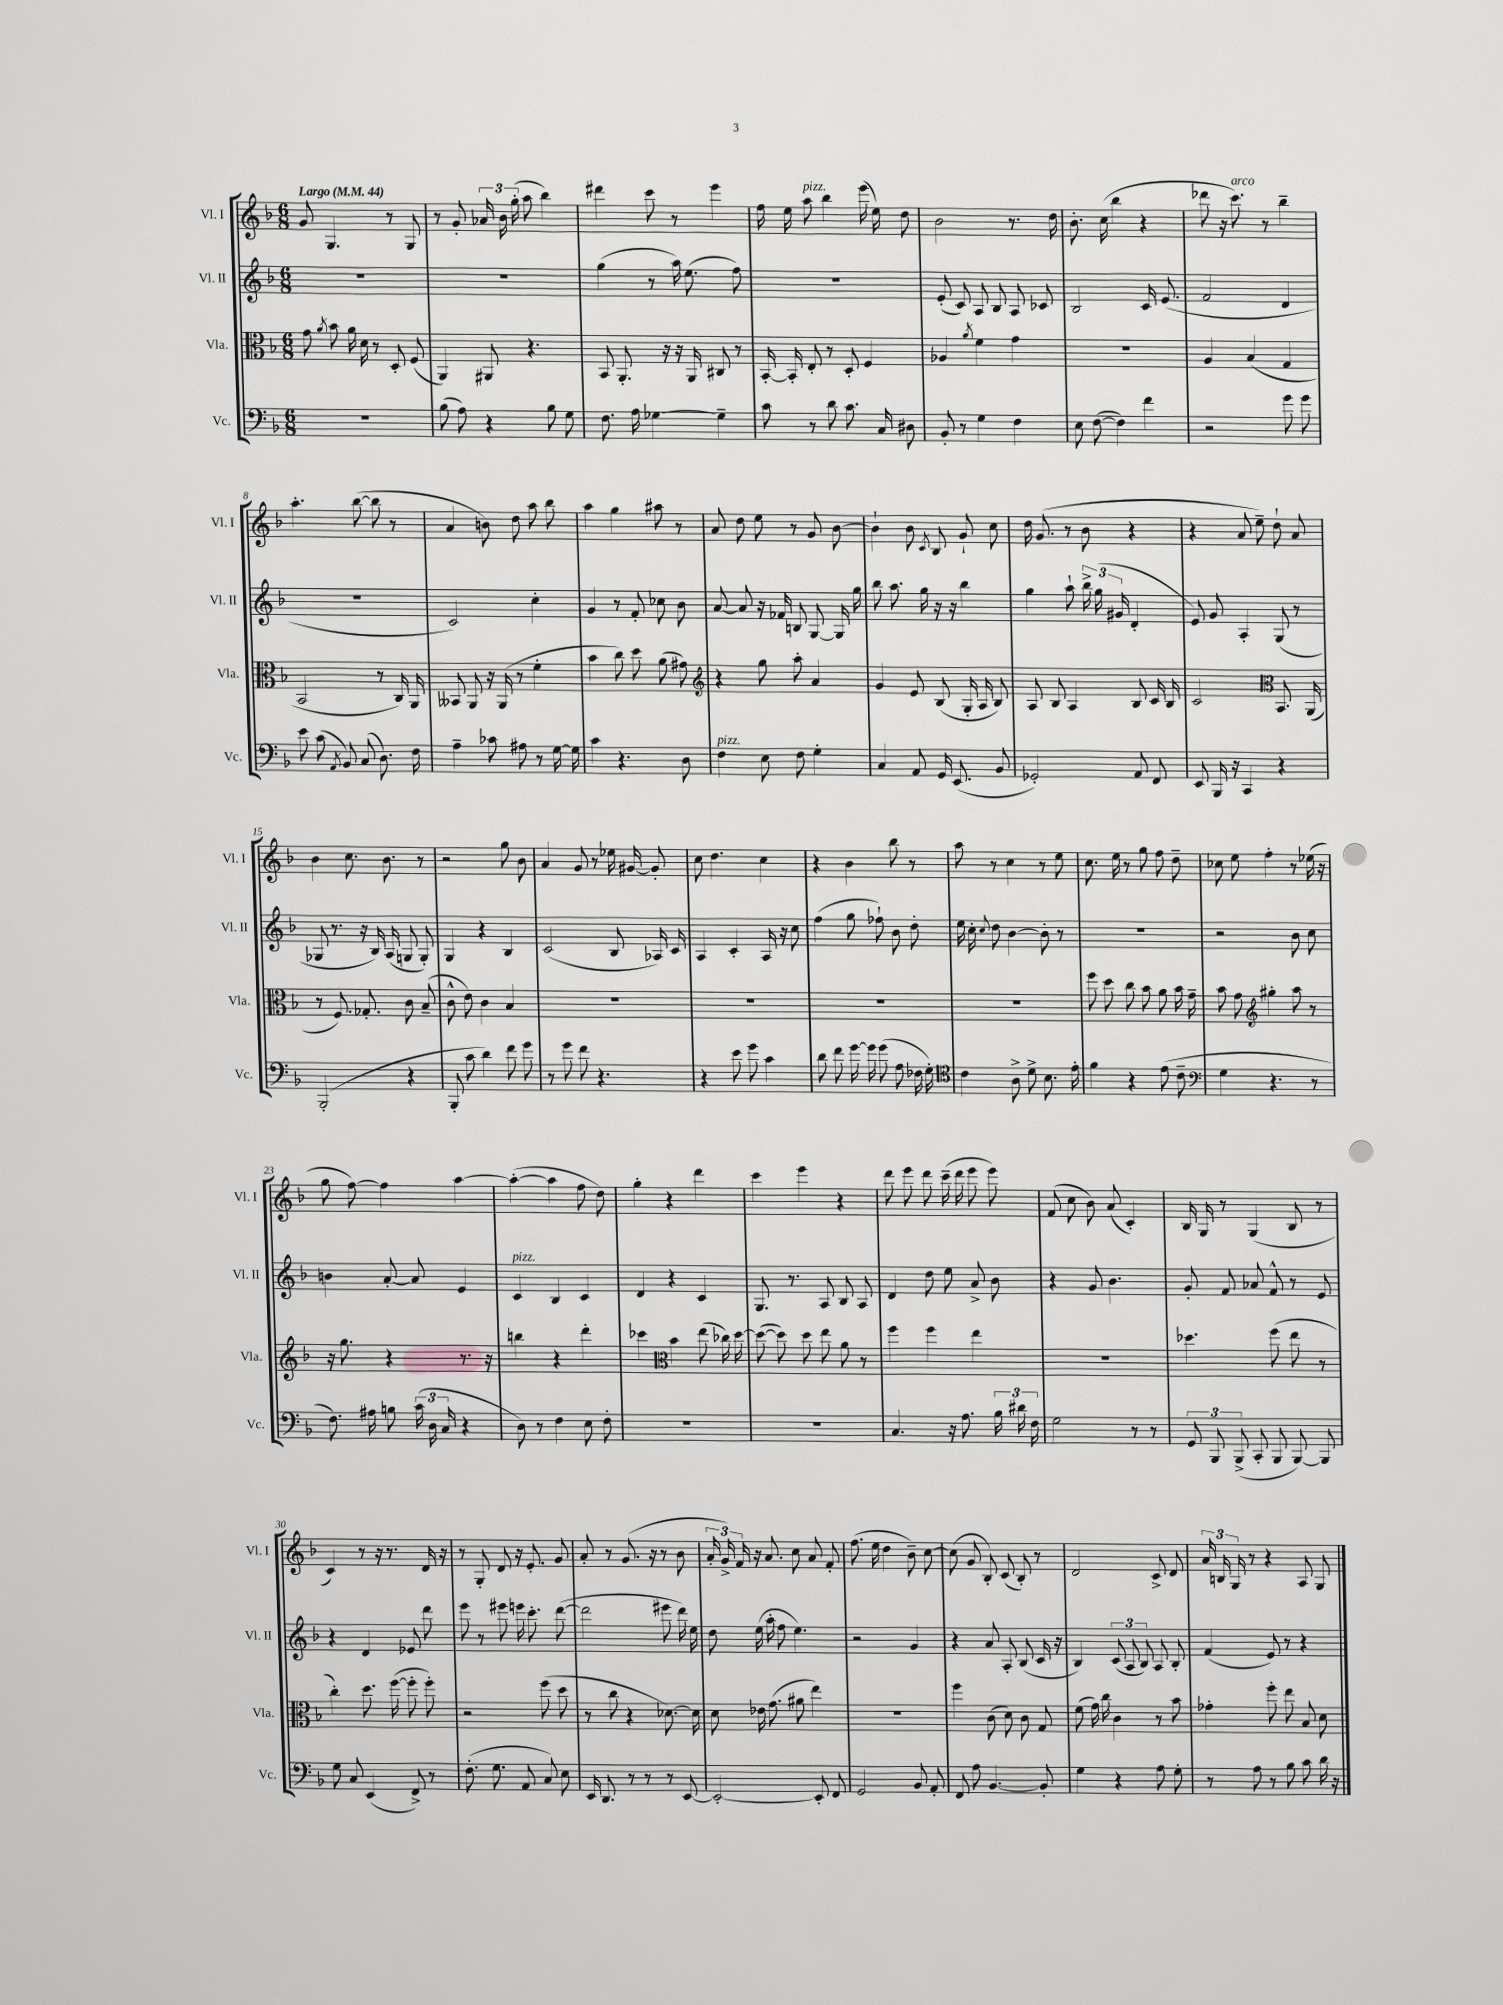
<<
\new StaffGroup <<
\new Staff = "s0" \with { instrumentName = "Vl. I" shortInstrumentName = "Vl. I" } {
    \clef treble \key f \major \numericTimeSignature \time 6/8 \tempo "Largo" 4 = 44
    \autoBeamOff g'8 g4. r8 g8 |
    r8 g'8-. \tuplet 3/2 { aes'16 bes'16 g''16-.( } a''8 bes''4) |
    dis'''4 c'''8 r8 e'''4 |
    f''16 e''16 a''8^\markup { \italic "pizz." } bes''4 e'''16( e''16) d''8 |
    bes'2 r8. d''16 |
    bes'8.-. c''16( bes''4 r4 |
    des'''8 r16 c'''8.^\markup { \italic "arco" }) r8 bes''4-- |
    a''4.-. bes''8~( bes''8 r8 |
    a'4 b'8) d''8 a''8 bes''8 |
    a''4 g''4 ais''8 r8 |
    a'8 d''8 e''8 r8 g'8 bes'8~ |
    bes'4-! bes'8 \acciaccatura { c'8 } bes8 g'8-! c''8 |
    d''16 g'8.( r8 bes'8 r4 |
    r4 a'8 e''8--) d''8-! a'8 |
    bes'4 c''8. bes'8. r8 |
    r2 g''8 bes'8 |
    a'4 g'8 r8 ees''16 gis'16~ gis'8-. |
    c''8 d''4. c''4 |
    r4 bes'4 bes''8 r8 |
    a''8 r8 c''4 r8 e''8 |
    c''8. e''16 r8 g''8 f''8 d''8-- |
    ces''8 e''8 f''4-. r8 ees''16( r16 |
    g''8 f''8~) f''4 a''4~ |
    a''4~-.( a''4 f''8 d''8) |
    g''4-. r4 d'''4 |
    c'''4 e'''4 r4 |
    d'''8 e'''8 d'''8 c'''16--( d'''16 e'''8 e'''8) |
    f'8( c''8 bes'8) a'8( c'4-.) |
    bes16 g16 r8 g4( bes8 r8 |
    c'4) r8 r16 r8. d'16 r16 |
    r8 g8-. d'8 r16 e'8.-. g'8 |
    a'8-. r8 g'8.( r16 r8 bes'8 |
    \tuplet 3/2 { a'16-. g'16->) f'16 } r16 a'8. c''8 a'8 f'8-. |
    f''8.( e''16 d''4 bes'8--) c''8~ |
    c''8( g'8 bes8-.) c'8( bes8-.) r8 |
    d'2 c'8-> d'8 |
    \tuplet 3/2 { a'16 b16 g16 } r8 r4 a8 g8 \bar "|." |
}
\new Staff = "s1" \with { instrumentName = "Vl. II" shortInstrumentName = "Vl. II" } {
    \clef treble \key f \major \numericTimeSignature \time 6/8
    \autoBeamOff R2. |
    R2. |
    g''4( r8 a''16) e''8.( f''8) |
    R2. |
    e'8-.( c'8) a8 bes8 a8 ces'8 |
    bes2 c'16 e'8.( |
    f'2 d'4 |
    R2. |
    c'2) c''4-. |
    g'4 r8 f'8-. ces''8 bes'8 |
    a'8~ a'8 r16 fes'16 b8 g8~ g16 g''16 |
    bes''8 a''8. g''16 r16 r16 bes''4 |
    g''4 a''8-! \tuplet 3/2 { bes''16-> g''16( gis'16 } d'4-. |
    e'8) g'8 a4-. g8( r8 |
    ges8 r8. r16 bes16) a16( g8 g8-.) |
    g4 r4 bes4 |
    c'2( bes8 aes16) c'16 |
    a4 c'4-. a16 r16 c''8 |
    f''4( g''8 fes''8-!) bes'8 d''8-. |
    e''16 c''16-. \appoggiatura { c''8 } d''8 bes'4~ bes'8-. r8 |
    R2. |
    r2 bes'8 c''8 |
    b'4 a'8~-. a'8 e'4 |
    c'4^\markup { \italic "pizz." } bes4 c'4 |
    d'4 r4 c'4 |
    g8. r8. a8 bes8 a8 |
    d'4 d''8 e''8 a'8-> bes'8 |
    r4 g'8 bes'4. |
    g'8-. f'8 aes'8 f'8-^ r8 e'8 |
    r4 d'4 ees'8 d'''8 |
    e'''8 r8 eis'''8 e'''16 c'''8.-. d'''8~( |
    d'''2 eis'''8 d'''16) e''16 |
    d''8 e''16( a''16-. f''8 e''4.) |
    r2 g'4 |
    r4 a'8 a8-. bes8( c'16 r16 |
    bes4) \tuplet 3/2 { c'8( a8 bes8) } a8 bes8-. |
    f'4( e'8) r8 r4 \bar "|." |
}
\new Staff = "s2" \with { instrumentName = "Vla." shortInstrumentName = "Vla." } {
    \clef alto \key f \major \numericTimeSignature \time 6/8
    \autoBeamOff g'8 \acciaccatura { a'8 } bes'8 a'16 d'16 r8 d8-. f8( |
    a,4) ais,8 r4. |
    bes,8 a,8.-. r16 r16 a,16 cis8 r8 |
    bes,16~-. bes,16-. e8-. r8 d8-. f4 |
    aes4 \acciaccatura { a'8 } f'4 g'4 |
    R2. |
    a4 bes4( g4 |
    bes,2 r8 c16) a,16 |
    beses,8 a,8 r16 a,16( r8 f'4-. |
    bes'4 c''8) d''8 a'8( gis'8) |
    \clef treble r4 g''8 a''8-. a'4 |
    g'4 e'8 bes8( g16-. a16 bes8) |
    a8 bes8 a4 bes8 c'16 bes16 |
    c'2 \clef alto bes,8. a,16( |
    r8 f8.) ges8.-. c'8 bes8--( |
    c'8-^ e'8) c'4 bes4 |
    R2. |
    R2. |
    R2. |
    R2. |
    f''8 d''8 c''8 bes'8 a'8 bes'16 g'16-- |
    bes'8 g'8 \clef treble gis''4-. a''8 r8 |
    r16 g''8. r4 r8. r16 |
    b''4 r4 d'''4-. |
    ces'''4 \clef alto bes'4 e''8( ces''16) d''16~ |
    d''8~( d''8) d''8 e''8 a'8 r8 |
    f''4 f''4 e''4 |
    R2. |
    des''4. f''8( e''8 r8 |
    c''4-.) d''8. f''16~( f''8-. f''8-.) |
    r2 f''8( d''8 |
    r8 c''8 r4 des'8.~) des'16 |
    d'8 ees'16 g'8.( ais'8 e''4) |
    R2. |
    f''4 c'8( d'8) c'8 g8 |
    f'8( g'16) c''16 c'4 r8 bes'8 |
    ges'4-. f''8-. e''8 bes8 d'8 \bar "|." |
}
\new Staff = "s3" \with { instrumentName = "Vc." shortInstrumentName = "Vc." } {
    \clef bass \key f \major \numericTimeSignature \time 6/8
    \autoBeamOff R2. |
    bes8( a8) r4 bes8 g8 |
    f8. a16 ges4~ ges4-- |
    c'8 r8 d'8 c'8. c16 dis8 |
    bes,8-. r8 g4 f4 |
    e8 f8~( f4) f'4 |
    r2 g'8 g'8 |
    e'8 c'8( \acciaccatura { a,8 } bes,8) c8( d8.) f16 |
    a4-- ces'8 ais8 r8 g16~ g16 |
    c'4 r4. d8 |
    f4^\markup { \italic "pizz." } e8 f8 g4-. |
    c4 a,8 g,16 e,8.( bes,8 |
    ges,2-.) a,8 f,8 |
    e,8 bes,,16 r16 c,4 r4 |
    bes,,2-.( r4 |
    bes,,8-. c'8 d'4) f'8 g'8 |
    r8 g'8 f'8 r4. |
    r4 e'8 g'8 c'4 |
    d'8 f'8 g'16~ g'16 g'8( a8 fes16 g16-.) |
    \clef tenor c'4 a8-> d'8-> bes8. e'16-. |
    f'4 r4 e'8( c'8-- |
    \clef bass g4 r4. r8 |
    f8.) ais16 b8 \tuplet 3/2 { c'16( d16 c16 } r4 |
    d8) r8 f4 e8 f8-. |
    R2. |
    R2. |
    c4. r16 a8. \tuplet 3/2 { bes16 dis'16 f16 } |
    g2 r8 r8 |
    \tuplet 3/2 { g,8 bes,,8 bes,,8->( } c,8-. bes,,8 bes,,8~) bes,,8 |
    g8 c8 e,4( f,8->) r8 |
    f8.-.( g8. a,8 c8) e8 |
    e,16 d,8. r8 r8 r8 e,8~ |
    e,2~-. e,8-. f,8 |
    g,2 bes,8 a,8-. |
    f,8 a8 bes,4.~ bes,8-. |
    g4 r4 a8 g8-. |
    r8 a8 r8 bes8 c'8 d'16 r16 \bar "|." |
}
>>
>>
